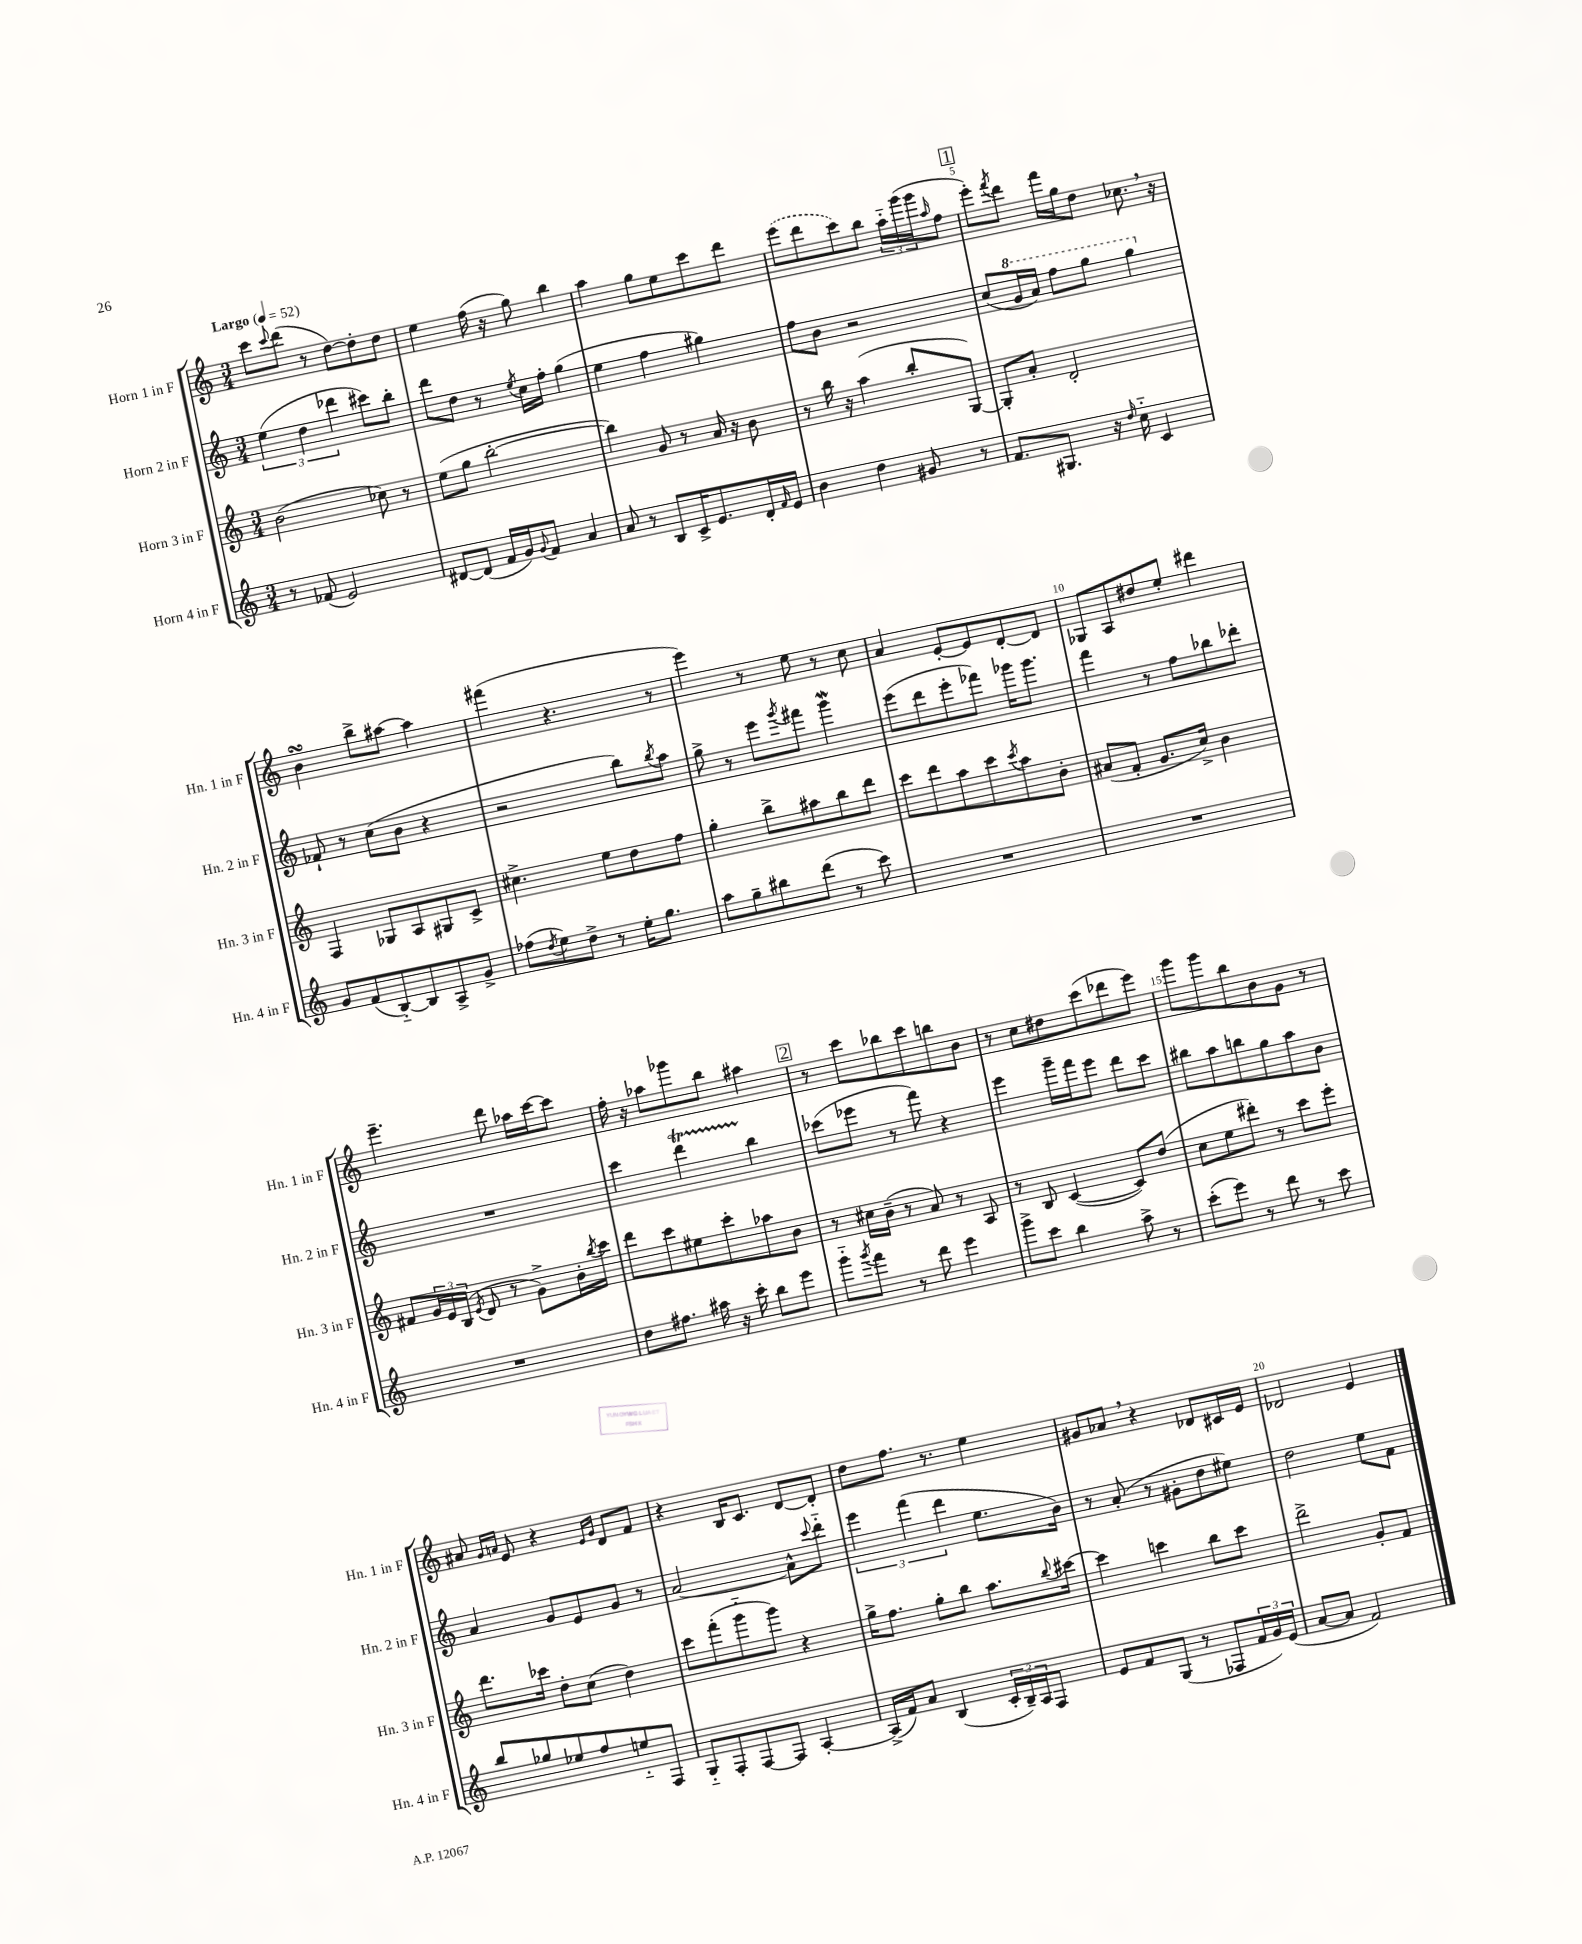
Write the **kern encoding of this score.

**kern	**kern	**kern	**kern
*part4	*part3	*part2	*part1
*staff4	*staff3	*staff2	*staff1
*I"Horn 4 in F	*I"Horn 3 in F	*I"Horn 2 in F	*I"Horn 1 in F
*I'Hn. 4 in F	*I'Hn. 3 in F	*I'Hn. 2 in F	*I'Hn. 1 in F
*clefG2	*clefG2	*clefG2	*clefG2
*k[]	*k[]	*k[]	*k[]
*M3/4	*M3/4	*M3/4	*M3/4
*MM52	*MM52	*MM52	*MM52
=1	=1	=1	=1
!	!	!	!LO:TX:a:B:t=Largo
8r	(2b\	(6ee\	8ccc\L
.	.	.	8qqccc/
(8f-X/	.	.	(8ddd\J
.	.	6dd\	.
2e/)	.	.	8r
.	.	6ddd-X\	.
.	.	.	[8dd\L)
.	8cc-X\)	8ccc#X\L)	8dd'\]
.	8r	8bb'\J	8dd\J
=2	=2	=2	=2
[8d#X/L	(8ee\L	8ddd\L	4ee\
(8d#/J]	8gg\J	8dd\J	.
16f/LL	[2bb'\	8r	(16ff\
16g/J)	.	.	16r
8qqg/	.	8qee/	.
8f/J	.	16cc\LL	8gg\)
.	.	16ff'\JJ	.
4a/	.	(4gg\	4bb\
=3	=3	=3	=3
8a/	4bb\])	4ee\	4aa\
8r	.	.	.
8B/L	8g/	4ff\	8gg\L
16c^/K	8r	.	8ee\
8.e/	.	.	.
.	16a/	4gg#X\)	8ccc\
.	16r	.	.
16d'/L	8b\	.	8ddd\J
16qqf/	.	.	.
16e/JJ	.	.	.
=4	=4	=4	=4
4b\	8r	8ff\L	(8eee\L
.	16bb\	8b\J	8ddd\
.	16r	.	.
4dd\	(4aa\	2r	8ccc\)
.	.	.	8bb\J
8g#X/	8bb'/L	.	24aa\LL
.	.	.	(24ggg\
.	.	.	24ggg\J
.	.	.	16qqaa/
8r	[8G/J)	.	8ff\J
!!LO:REH:place=s1:t=1
=5	=5	=5	=5
8.f/L	8G'/L]	(8cc/L	8eee'\L)
.	.	.	8qfff/
*	*	*8va	*
.	8a'/J	16gg/L	8ddd\J
8.G#X/J	.	16aa/JJ)	.
.	2d'/	8fff\L	16fff\LL
.	.	.	16gg\J
16r	.	8ggg\J	8dd\J
16qqdd/	.	.	.
16cc\	.	.	.
4c/	.	4ggg\	8.cc-X,\
.	.	.	16r
!!LO:LB:g=z
=6	=6	=6	=6
*	*	*X8va	*
8g/L	4F/	8f-X`/	4bsSsS\
(8f/	.	8r	.
[8B/)	8G-X/L	(8cc\L	8bb^\L
8B/]	8A/	8b\J	[8aa#X\J
8A^/	8G#X/	4r	4aa#\]
8g^/J	8c^/J	.	.
=7	=7	=7	=7
(8ff-X\L	4.cc#X^\	2r	(4fff#X\
8qdd/	.	.	.
8ee\)	.	.	.
8dd^\J	.	.	4.r
8r	8ee\L	.	.
16ee'\KL	8dd\	8bb\L)	.
8.gg\J	.	.	.
.	.	8qbb/	.
.	8ff\J	8aa\J	8r
=8	=8	=8	=8
8aa\L	4gg'\	8gg^\	4eee\)
8gg~\	.	8r	.
8bb#X\	8bb^\L	8eee\L	8r
.	.	8qggg/	.
(8ddd\J	8aa#X\	8fff#X\J	8ee\
8r	8bb\	4gggW\	8r
8ccc\)	8ddd\J	.	8cc\
=9	=9	=9	=9
2.r	8ccc\L	(8eee\L	4a/
.	8ddd\	8ddd\	.
.	8aa\	8eee'\	[8e'/L
.	8ccc\	8fff-X\J)	8e/]
.	8qccc/	.	.
.	8aa\	16ggg-X\KL	[8d'/
.	.	8.ggg-\J	.
.	8b'\J	.	8d/J]
=10	=10	=10	=10
2.r	(8a#X/L	4fff\	8G-X/L
.	8f'/J	.	8A/
.	8.g/L	8r	8dd#X/
.	.	8ff\L	8ee'/J
.	16cc^/Jk)	.	.
.	4b\	8bb-X\	4ddd#X\
.	.	8ddd-X'\J	.
!!LO:LB:g=z
=11	=11	=11	=11
2.r	8f#X/L	2.r	4.eee~\
.	24g/L	.	.
.	24e/	.	.
.	(24B/JJ	.	.
.	8qe/	.	.
.	8d/	.	.
.	8r	.	8ddd\
.	8g^\L)	.	16aa-X\LL
.	.	.	[16ccc\J
.	16b'\L	.	8ccc\J]
.	8qbb/	.	.
.	16ccc\JJ	.	.
=12	=12	=12	=12
8dd\L	8ddd\L	4ccc\	16ff'\
.	.	.	16r
8.ff#X\J	8ccc\	.	8aa-X\L
.	8ee#X\	4dddT\	8ggg-X\
16aa#X\	.	.	.
16r	8ccc'\	.	8bb\J
16ccc'\	.	.	.
8bb\L	8aa-X\	4bb\	4aa#X\
8eee\J	8b\J	.	.
!!LO:REH:place=s1:t=2
=13	=13	=13	=13
8ggg\L	8r	(8ccc-X\L	8r
8qggg/	.	.	.
8fff\J	16cc#X\LL	8eee-X\J	8ccc\L
.	(16b~\JJ	.	.
8r	8r	8r	8bb-X\
8ddd\	8a/)	8fff\)	8ccc\
4eee\	8r	4r	8bbn\
.	8A/	.	8b\J
=14	=14	=14	=14
8ggg^\L	8r	4eee\	8r
8ccc\J	8B/	.	8cc\L
4bb\	([4c/	16ggg~\LL	8dd#X\
.	.	16fff\J	.
.	.	8eee\J	(8ccc\
8aa^\	8c/L])	8ddd\L	8ddd-X\
8r	(8dd/J	8ccc\J	8eee\J)
=15	=15	=15	=15
(8ccc'\L	8cc\L	8bb#X\L	8ggg\L
8eee\J)	8ee\	8aa\	8ggg\
8r	8ddd#X'\J)	8bbn\	8bb\
8ddd\	8r	8gg\	8b\
8r	8ccc\L	8aa\	8g\J
8ccc\	8eee'\J	8b\J	8r
!!LO:LB:g=z
=16	=16	=16	=16
8bb/L	8.ddd\L	4a/	8a#X/
.	.	.	16qqg/LL
.	.	.	16qqan/JJ
8gg-X/	.	.	8e/
.	16ccc-X\Jk	.	.
8ee-X/	8dd'\L	8g/L	4r
8ff/	(8cc\J	8e/	.
.	.	.	16qqe/LL
.	.	.	16qqg/JJ
8een/	4dd\)	8g/J	8d/L
8F/J	.	8r	8f/J
=17	=17	=17	=17
8G/L	8ccc\L	[2a/	4r
8F'/	(8fff'\	.	.
[8F/	8ggg\	.	16B/KL
.	.	.	8.c/J
8F/J]	8ggg\J)	.	.
[4A'/	4r	8a^^\L]	[8d/L
.	.	8qqccc/	.
.	.	8ddd\J	8d'/J]
=18	=18	=18	=18
(16A^/LL]	16gg^\KL	6eee\	8dd\L
16f/J)	8.ff\J	.	.
8a/J	.	.	8.ff\J
.	.	(6fff\	.
(4B/	8gg'\L	.	.
.	.	.	8.r
.	.	6ddd\	.
.	8bb\J	.	.
24c'/LL	8.aa\L	8.ee\L	4ee\
24B~/)	.	.	.
24A/J	.	.	.
8F/J	.	.	.
.	8qqbb/	.	.
.	[16ccc#X\Jk	16b\Jk)	.
=19	=19	=19	=19
8e/L	4ccc#\]	8r	8g#X/L
8f/	.	(8a'/	8a-X,/J
(8G/J	4cccn\	8r	4r
8r	.	8g#X'\L	.
8F-X/L	8bb\L	8dd\	8d-X/L
24f/L	8ccc\J	8ee#X\J)	16c#X/L
24g/)	.	.	.
.	.	.	16e/JJ
(24e/JJ	.	.	.
=20	=20	=20	=20
[8a/L	2ddd^\	2dd\	2d-X/
8a/J]	.	.	.
2f/)	.	.	.
.	8g'/L	8ee\L	4e/
.	8f/J	8f\J	.
==	==	==	==
*-	*-	*-	*-
